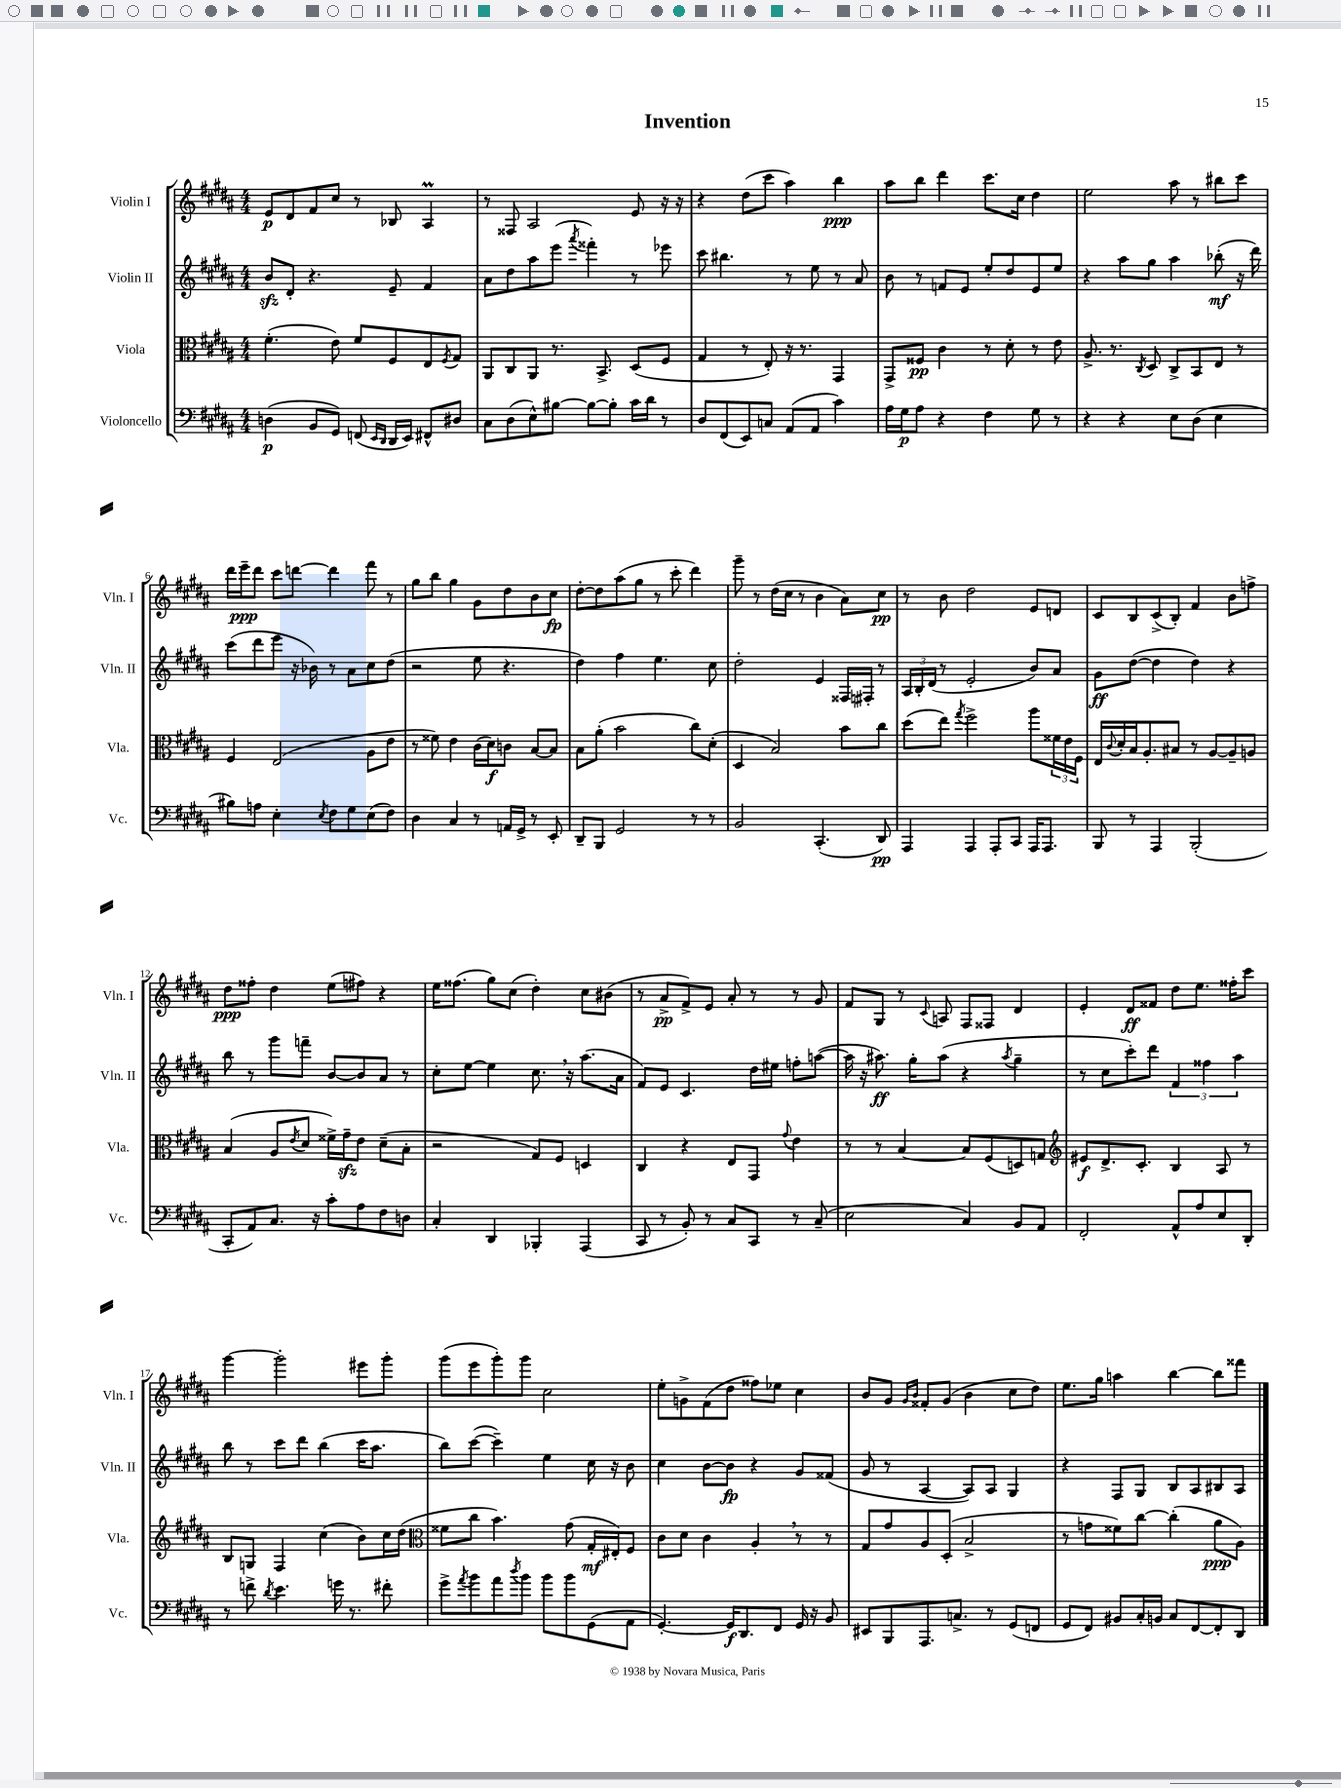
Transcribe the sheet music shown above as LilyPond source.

\header { title = "Invention" }
<<
\new StaffGroup <<
\new Staff = "s0" \with { instrumentName = "Violin I" shortInstrumentName = "Vln. I" } {
    \clef treble \key b \major \numericTimeSignature \time 4/4
    e'8\p dis'8 fis'8 cis''8 r8 bes8 ais4\prall |
    r8 fisis8 ais2 e'8 r16 r16 |
    r4 dis''8( cis'''8 ais''4) b''4\ppp |
    ais''8 b''8 dis'''4 cis'''8. cis''16 dis''4 |
    e''2 ais''8 r8 bis''8 cis'''8 |
    dis'''16 e'''16--\ppp dis'''8 cis'''8 d'''8~ d'''4 fis'''8 r8 |
    gis''8 b''8 gis''4 gis'8 dis''8 b'8 cis''8\fp |
    dis''8~-. dis''8 ais''8( gis''8 r8 cis'''8-. dis'''4) |
    gis'''8-- r8 dis''16( cis''16 r8 b'4 ais'8) cis''8\pp |
    r8 b'8 dis''2 e'8 d'8 |
    cis'8 b8 cis'8->( b8-.) fis'4 b'8 f''8-> |
    dis''8\ppp fisis''8-. dis''4 e''8( fis''8) r4 |
    e''16 fisis''8.( gis''8) cis''8( dis''4-.) cis''8 bis'8( |
    r8 ais'8->\pp fis'8->) e'8 ais'8-. r8 r8 gis'8 |
    fis'8 gis8 r8 \appoggiatura { cis'8 } a8 fis8 fisis8 dis'4 |
    e'4-. dis'8\ff fisis'8 dis''8 e''8. fisis''16-. cis'''8 |
    gis'''4~ gis'''2-. eis'''8 gis'''8-. |
    gis'''8( e'''8 gis'''8-.) gis'''8 cis''2 |
    e''8-. g'8-> fis'8( dis''8 fisis''8) ees''8 cis''4 |
    b'8 gis'8 \grace { gis'16 b'16 } fisis'8-. gis'8( b'4 cis''8 dis''8) |
    e''8. gis''16 a''4 b''4~ b''8 fisis'''8 \bar "|." |
}
\new Staff = "s1" \with { instrumentName = "Violin II" shortInstrumentName = "Vln. II" } {
    \clef treble \key b \major \numericTimeSignature \time 4/4
    b'8\sfz dis'8-. r4. e'8-- fis'4 |
    ais'8 dis''8 ais''8 e'''8( \acciaccatura { ais'''8 } fisis'''4-.) r8 ees'''8 |
    cis'''8 bis''4. r8 e''8 r8 ais'8 |
    b'8 r8 f'8 e'8 e''8-. dis''8 e'8 e''8 |
    r4 ais''8 gis''8 ais''4 bes''8-.\mf( r16 dis'''16) |
    cis'''8( dis'''8 e'''8 r16 bes'16) r8 ais'8 cis''8 dis''8( |
    r2 e''8 r4. |
    dis''4) fis''4 e''4. cis''8 |
    dis''2-. e'4 fisis16 fis16-. r8 |
    \tuplet 3/2 { ais16 b16-. dis'16( } r8 e'2-. b'8) ais'8 |
    gis'8\ff dis''8~( dis''4 dis''4) r4 |
    b''8 r8 gis'''8 f'''8-- b'8~ b'8 ais'8 r8 |
    cis''8-. e''8~ e''4 cis''8. \breathe r16 ais''8.( ais'16 |
    fis'8) e'8 cis'4. dis''16 eis''16 f''8-. a''8~( |
    a''16 r16 ais''8.\ff) gis''16-. ais''8( r4 \acciaccatura { ais''8 } gis''4-- |
    r8 cis''8 cis'''8-.) dis'''8 \tuplet 3/2 { fis'4 fisis''4 ais''4 } |
    b''8 r8 cis'''8 dis'''8 b''4( cis'''16 ais''8. |
    b''8) cis'''8~( cis'''4--) e''4 cis''16 r16 b'8 |
    cis''4 b'8~ b'8\fp r4 gis'8 fisis'8( |
    gis'8 r8 ais4~ ais8) ais8 gis4 |
    r4 fis8 gis8 b8 ais8 bis8 ais8 \bar "|." |
}
\new Staff = "s2" \with { instrumentName = "Viola" shortInstrumentName = "Vla." } {
    \clef alto \key b \major \numericTimeSignature \time 4/4
    fis'4.-.( e'8) fis'8 fis8 e8 \acciaccatura { fis8 } gis8 |
    ais,8 cis8 ais,8 r8. b,8.-> dis8( fis8 |
    gis4 r8 e8-.) r16 r8. gis,4 |
    gis,8-> fisis8\pp cis'4 r8 dis'8-. r8 e'8 |
    ais8.-> r8. \acciaccatura { cis8 } dis8 cis8-> b,8 e8 r8 |
    fis4 e2( ais8 e'8 |
    r8 fisis'8) e'4 cis'16( dis'16\f) c'8 b8~ b8 |
    b8 ais'8-.( b'2 cis''8) dis'8-.( |
    dis4 b2) b'8 cis''8 |
    dis''8( e''8) \acciaccatura { gis''8 } fis''2-> ais''8 \tuplet 3/2 { fisis'16 e'16 fis16 } |
    e16 \appoggiatura { cis'8 } dis'16-. b16 ais8.-. bis8 r8 ais8~ ais8-- a8 |
    b4( ais8 \acciaccatura { e'8 } dis'8 fisis'16->) gis'16--\sfz e'8 dis'8--( b8-. |
    r2 gis8) fis8 d4 |
    cis4 r4 e8 gis,8 \appoggiatura { gis'8 } e'4 |
    r8 r8 b4~ b8 fis8( d8) g8 |
    \clef treble eis'8\f dis'8.-> cis'8.-. b4 ais8 r8 |
    b8 g8 fis4 cis''4( b'8) cis''16 dis''16( |
    \clef alto fisis'8 cis''8 b'4.) gis'8( gis16-.\mf eis16-.) fis8 |
    cis'8 dis'8 cis'4 ais4-. \breathe r8 r8 |
    gis8 gis'8 ais8 dis8-.( b2-> |
    r8 g'8 fisis'8) cis''8~ cis''4-.( ais'8\ppp ais8) \bar "|." |
}
\new Staff = "s3" \with { instrumentName = "Violoncello" shortInstrumentName = "Vc." } {
    \clef bass \key b \major \numericTimeSignature \time 4/4
    d4\p( b,8 gis,8) f,8( \grace { e,16 dis,16 } dis,16 e,16) fis,8-^ dis8 |
    cis8 dis8( e8-^) bis8~ bis8~ bis8-. cis'16 dis'16 r8 |
    dis8 fis,8( e,8) c8 ais,8( ais,8 cis'4) |
    ais16 gis16\p ais8 r4 fis4 gis8 r8 |
    r4 r4 e8 dis8( e4 |
    bis8) a8 e4-. \acciaccatura { e8 } fis8 gis8 e8( fis8) |
    dis4 cis4 r8 a,16 gis,16-> r8 e,8-. |
    dis,8-- b,,8 gis,2 r8 r8 |
    b,2 cis,4.-.( dis,8\pp) |
    ais,,4 ais,,4 ais,,8-. cis,8 ais,,16 ais,,8. |
    b,,8 r8 ais,,4 b,,2-.( |
    cis,8-. ais,8) cis8. r16 cis'8-. ais8 fis8 d8 |
    cis4-. dis,4 bes,,4-. ais,,4( |
    cis,8 r8 b,8-.) r8 cis8 cis,8 r8 cis8--( |
    e2 cis4) b,8 ais,8 |
    fis,2-. ais,8-^ ais8 e8 dis,8-. |
    r8 f'8-> \acciaccatura { dis'8 } e'4. g'16 r8. fis'8-. |
    gis'8-> \acciaccatura { ais'8 } b'8 ais'8 \acciaccatura { dis''8 } b'8 b'8 b'8 gis,8( ais,8 |
    gis,4.~-.) gis,16\f dis,8. fis,8 gis,16 r16 b,8 |
    eis,8 b,,8 ais,,8. c8.-> r8 gis,8( f,8 |
    gis,8 fis,8) bis,8 cis16-. b,16 cis8 fis,8~ fis,8-. dis,8 \bar "|." |
}
>>
>>
